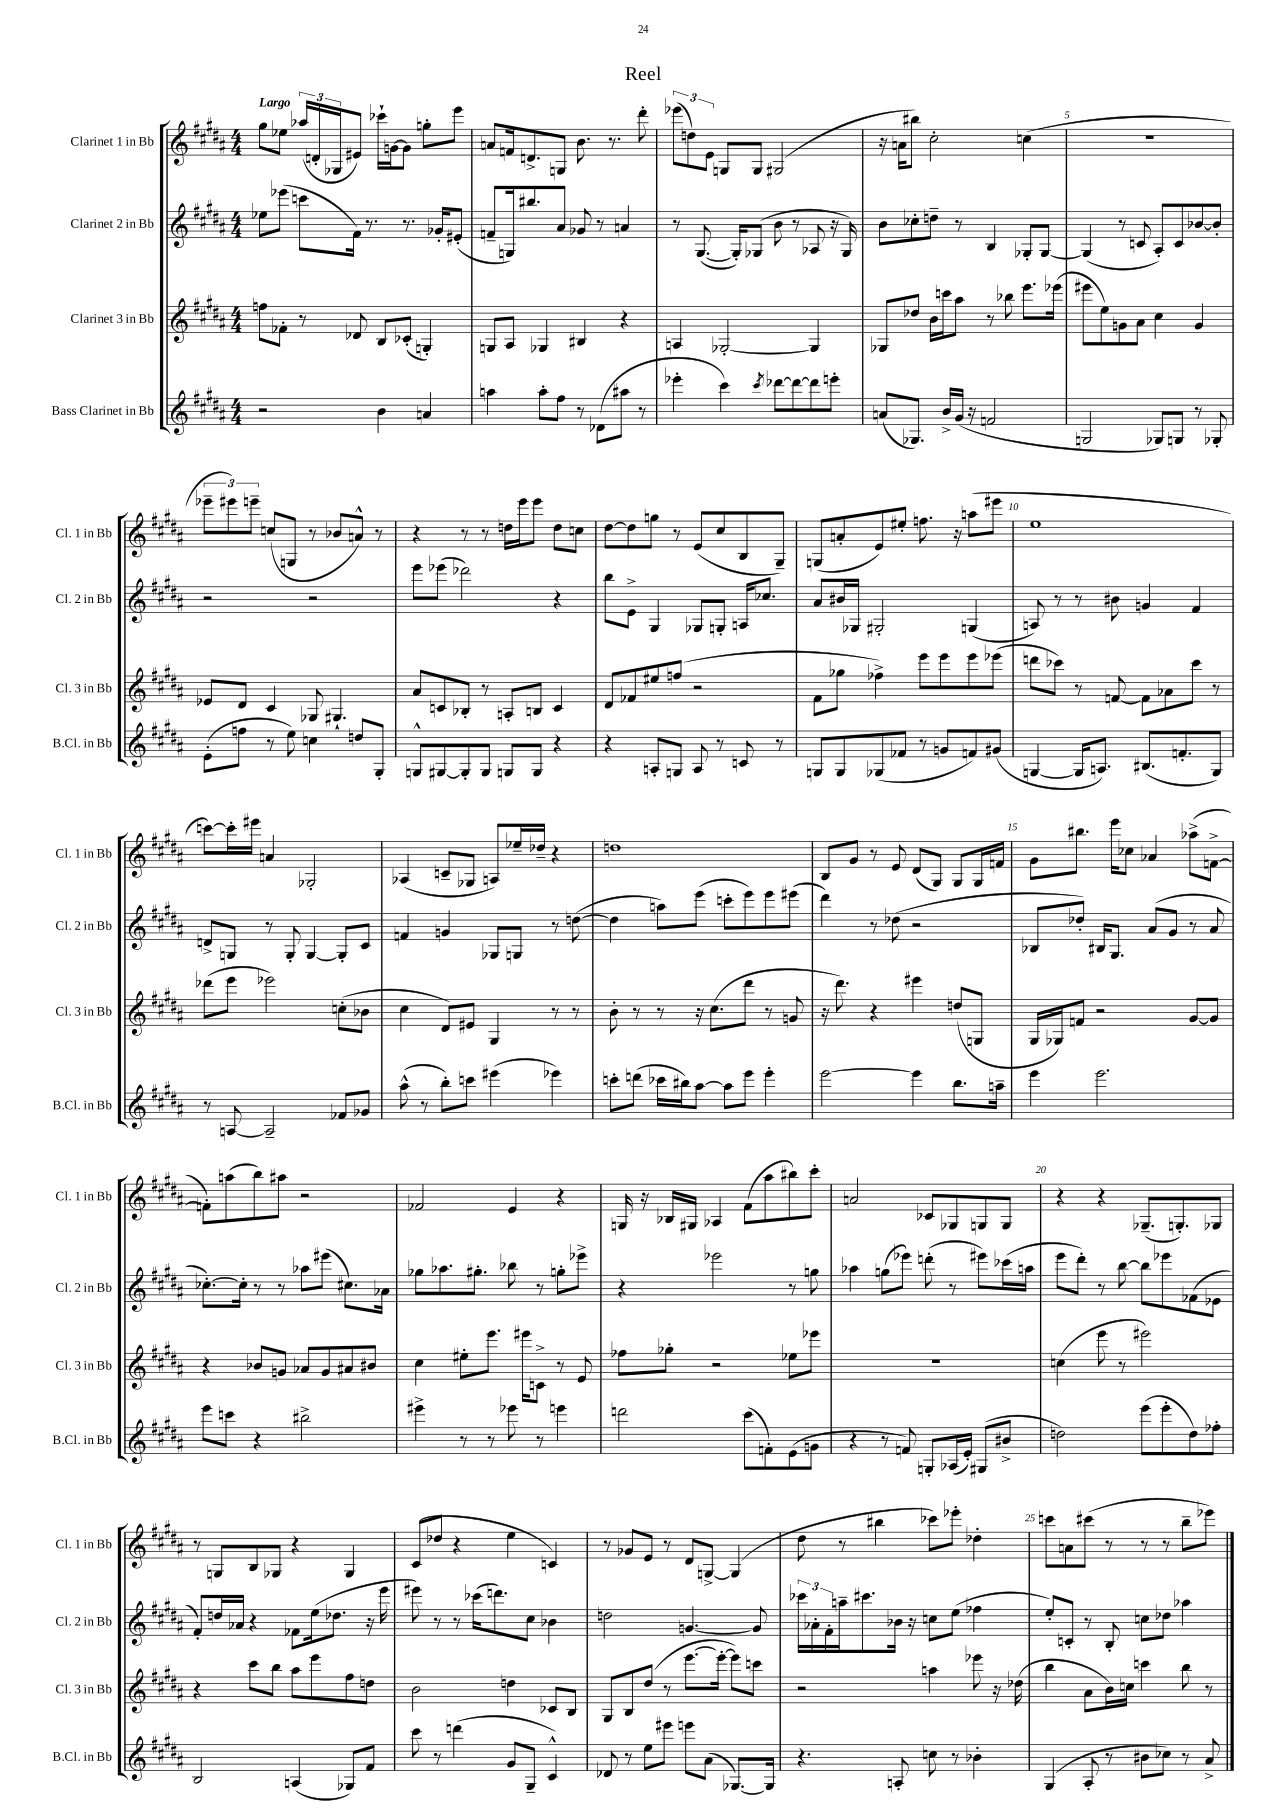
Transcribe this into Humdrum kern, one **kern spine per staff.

**kern	**kern	**kern	**kern
*staff4	*staff3	*staff2	*staff1
*clefG2	*clefG2	*clefG2	*clefG2
*k[f#c#g#d#a#]	*k[f#c#g#d#a#]	*k[f#c#g#d#a#]	*k[f#c#g#d#a#]
*M4/4	*M4/4	*M4/4	*M4/4
2r	8ff	8ee-	8gg#
.	8f-'	(8eee-	8ee-
.	8r	8ccc	(24aa-
.	.	.	24d'
.	.	.	24G-
.	8d-	16f#)	8e#)
.	.	8.r	.
4b	8B	.	16ccc-`
.	.	.	[16g
.	(8c-'	8.r	8g]
4a	4G')	.	8gg'
.	.	16g-'	.
.	.	(8e#'	8eee
=	=	=	=
4aa	8G	8f~	8a
.	8A#	16G)	16f
.	.	8.bb#	8.d^
8aa'	4G-	.	.
8ff#	.	8a#	8G
8r	4B#	8g-	8.b
(8d-	.	8r	.
.	.	.	8.r
8aa#	4r	4a	.
8r	.	.	8ddd#'
=	=	=	=
4eee-'	4A	8r	(12eee-
.	.	.	12dd)
.	.	([8.G#	.
.	.	.	12e
4ccc#)	[2G-'	.	8G
.	.	16G#'])	.
.	.	(8G-	8G
8qccc#	.	.	.
[8ddd-	.	8b	(2G#
8ddd-_	.	8r	.
8ddd-]	4G-]	8A-	.
8eee'	.	16r	.
.	.	16G-)	.
=	=	=	=
(8a	8G-	8b	16r
.	.	.	16a
8.G-)	8dd-	8cc-'	8bb#)
.	16b	8dd~	2cc#'
16b^	16ccc	.	.
(16g#	8aa#	8r	.
16r	.	.	.
2f	8r	4B	.
.	8bb-	.	.
.	8.eee	8G-'	(4cc
.	.	[8G-	.
.	(16eee-	.	.
=	=	=	=
2G	8eee#	(4G-]	1r
.	8ee)	.	.
.	8g	8r	.
.	8a#	8c	.
8G-)	4cc#	8A#')	.
8G	.	8c	.
8r	4g	[8b-	.
8G-'	.	8b-']	.
=	=	=	=
(8e'	8e-	2r	12eee-~
.	.	.	12eee#)
8ff	8d#	.	.
.	.	.	12eee~
8r	4c#	.	(8cc
8ee)	.	.	8G
4cc	8G-	2r	8r
.	4.G#`	.	8b-
8dd	.	.	8a^^)
8G#'	.	.	8r
=	=	=	=
8G^^	8a#	8eee	4r
[8G#	8c	(8eee-	.
8G#']	8B-'	2ddd-)	8r
8G#	8r	.	8r
8G	8A'	.	16dd
.	.	.	16eee
8G	8B	.	8eee
4r	4c	4r	8dd
.	.	.	8cc
=	=	=	=
4r	8d#	8bb	[8dd#
.	8f-	8e^	8dd#]
8A'	8ee#	4G#	8gg
8G	(8ff	.	8r
8A	2r	8G-	(8e
8r	.	8G'	8cc#
8c	.	16A	8B
.	.	8.cc-	.
8r	.	.	8G#~)
=	=	=	=
8G	8f#	8a#	(8G
8G	8gg-	16b#	8a'
.	.	16G-	.
(8G-	4ff-^)	2G#'	8e)
8f-	.	.	8ee#'
8r	8eee	.	8.ff
8g	8eee	.	.
.	.	.	16r
8f)	8eee	(4G	(8aa
(8g#	(8eee-	.	8eee#
=	=	=	=
[4G	8ddd	8A)	1ee
.	8ccc-)	8r	.
16G]	8r	8r	.
8.A)	.	.	.
.	[8f	8b#	.
(8.B#	8f]	4g	.
.	8a-	.	.
8.f'	.	.	.
.	8ccc-	4f#	.
8G)	8r	.	.
=	=	=	=
8r	(8ddd-	8d^	[8ccc)
[8A	8eee	8G	16ccc']
.	.	.	16eee#
2A~]	2eee-)	8r	4a
.	.	8G'	.
.	.	[4G	2G-'
8f-	(8cc'	8G']	.
8g-	8b-	8c#	.
=	=	=	=
(8aa#^^	4cc#	4f	(4A-
8r	.	.	.
8bb')	8d#)	4g	8c~
8ccc	8e#	.	8G-
(4eee#	4G#	8G-	8A)
.	.	8G	16ee-~
.	.	.	16dd-~
4eee-)	8r	8r	4r
.	8r	([8dd	.
=	=	=	=
8ccc'	8b'	4dd]	1dd
(8ddd	8r	.	.
16ccc-	8r	8aa)	.
16bb#)	.	.	.
[8aa#	16r	(8eee	.
.	(8.cc#	.	.
8aa#]	.	8ccc'	.
8eee	8ddd#	8eee)	.
4eee'	8r	8eee	.
.	8g	(8eee#	.
=	=	=	=
[2eee	16r	4ddd#)	8B
.	8.ddd#)	.	.
.	.	.	8g#
.	4r	8r	8r
.	.	(8dd-	8e
4eee]	4eee#	2r	(8d#
.	.	.	8G#)
8.bb	(8dd	.	8G#
.	8G	.	16G#
16aa~	.	.	16f
=	=	=	=
4eee	16G#	8B-	8g#
.	16G-)	.	.
.	8f	8dd-')	8.bb#
2.eee	2r	16B#	.
.	.	8.G#	16eee
.	.	.	8cc-
.	.	(8a#	4a-
.	.	8g#	.
.	[8g#	8r	(8aa-^
.	8g#]	8a#	[8f^
=	=	=	=
8eee	4r	[8.cc-')	8f'])
8ccc	.	.	(8aa
.	.	16cc-']	.
4r	8b-	8r	8bb)
.	8g	8r	8aa#
2bb#^	8a-	8aa-	2r
.	8g	(8eee#	.
.	8a#	8.cc#)	.
.	8b#	.	.
.	.	16a-	.
=	=	=	=
4eee#^	4cc#	8gg-	2f-
.	.	8.aa-	.
8r	8ee#'	.	.
.	.	8.gg#'	.
8r	8.eee	.	.
8eee-	.	8bb-	4e
.	16eee#	.	.
8r	8c^	8r	.
4eee	8r	8gg'	4r
.	8e	8eee-^	.
=	=	=	=
2ddd	8ff-	4r	16G
.	.	.	16r
.	8gg-'	.	16B-
.	.	.	16G#
.	2r	2eee-	4A-
(8ccc#	.	.	(8f#
8f')	.	.	8aa#
(8e	8ee-	8r	8bb#)
8g	8eee-	8gg	8ccc#'
=	=	=	=
4r	1r	4aa-	2a
8r	.	(8gg	.
8f)	.	8eee-)	.
8G'	.	(8ddd'	8c-
(16A-	.	8r	8G-
16e')	.	.	.
(8G#	.	8eee#)	8G
8b#^	.	(16ccc-	8G
.	.	16aa	.
=	=	=	=
2dd)	(4cc	8eee	4r
.	.	8ddd#')	.
.	8eee	8r	4r
.	8r	[8bb	.
(8eee	2eee#)	8bb]	(8.G-~
8eee'	.	8eee-	.
.	.	.	8.G')
8dd)	.	(8f-	.
8ff-'	.	8e-	8G-
=	=	=	=
2B	4r	8f#')	8r
.	.	16dd	8G
.	.	16a-	.
.	8ccc#	4r	8B
.	8bb	.	8G-
(4A	8aa#	8f-	4r
.	8eee	(16ee	.
.	.	8.dd-	.
8G-)	8ff#	.	4G-
8f#	8dd	16r	.
.	.	16eee	.
=	=	=	=
8ccc#	2b	8eee#)	(8c#
8r	.	8r	8dd-
(4ddd	.	8r	4r
.	.	(16ccc-	.
.	.	8.ddd)	.
8g#	4dd	.	4ee
8G#~	.	8cc#	.
4c#^^)	8c-	4b-	4c)
.	8B	.	.
=	=	=	=
8d-	8G#	2dd	8r
8r	8B	.	8g-
8ee	(8dd#	.	8e
8eee#	8r	.	8r
8eee	[8.eee	[4.g	8d#
(8a#	.	.	[8G^
.	16eee'_	.	.
[8.G-)	8eee])	.	(4G]
.	8ccc	8g]	.
16G-]	.	.	.
=	=	=	=
4.r	2r	24ccc-	8dd#
.	.	24a-'	.
.	.	24f#'	.
.	.	16aa~	8r
.	.	8.ccc#	.
.	.	.	4bb#
8A'	.	16b-	.
.	.	16r	.
8cc	4aa	8cc	8ccc-)
8r	.	(8ee	8eee-'
4b-'	8eee-	4ff-	4dd-'
.	16r	.	.
.	(16dd-	.	.
=	=	=	=
(4G#	4bb	8ee')	8ccc
.	.	8c'	8a
8A#'	8a#	8r	(8ccc#
8r	16b)	8B'	8r
.	16cc	.	.
8b#	4ccc	8cc	8r
8cc-)	.	8dd-	8r
8r	8bb	4aa-	8bb~
8a#^	8r	.	8eee-)
==	==	==	==
*-	*-	*-	*-
